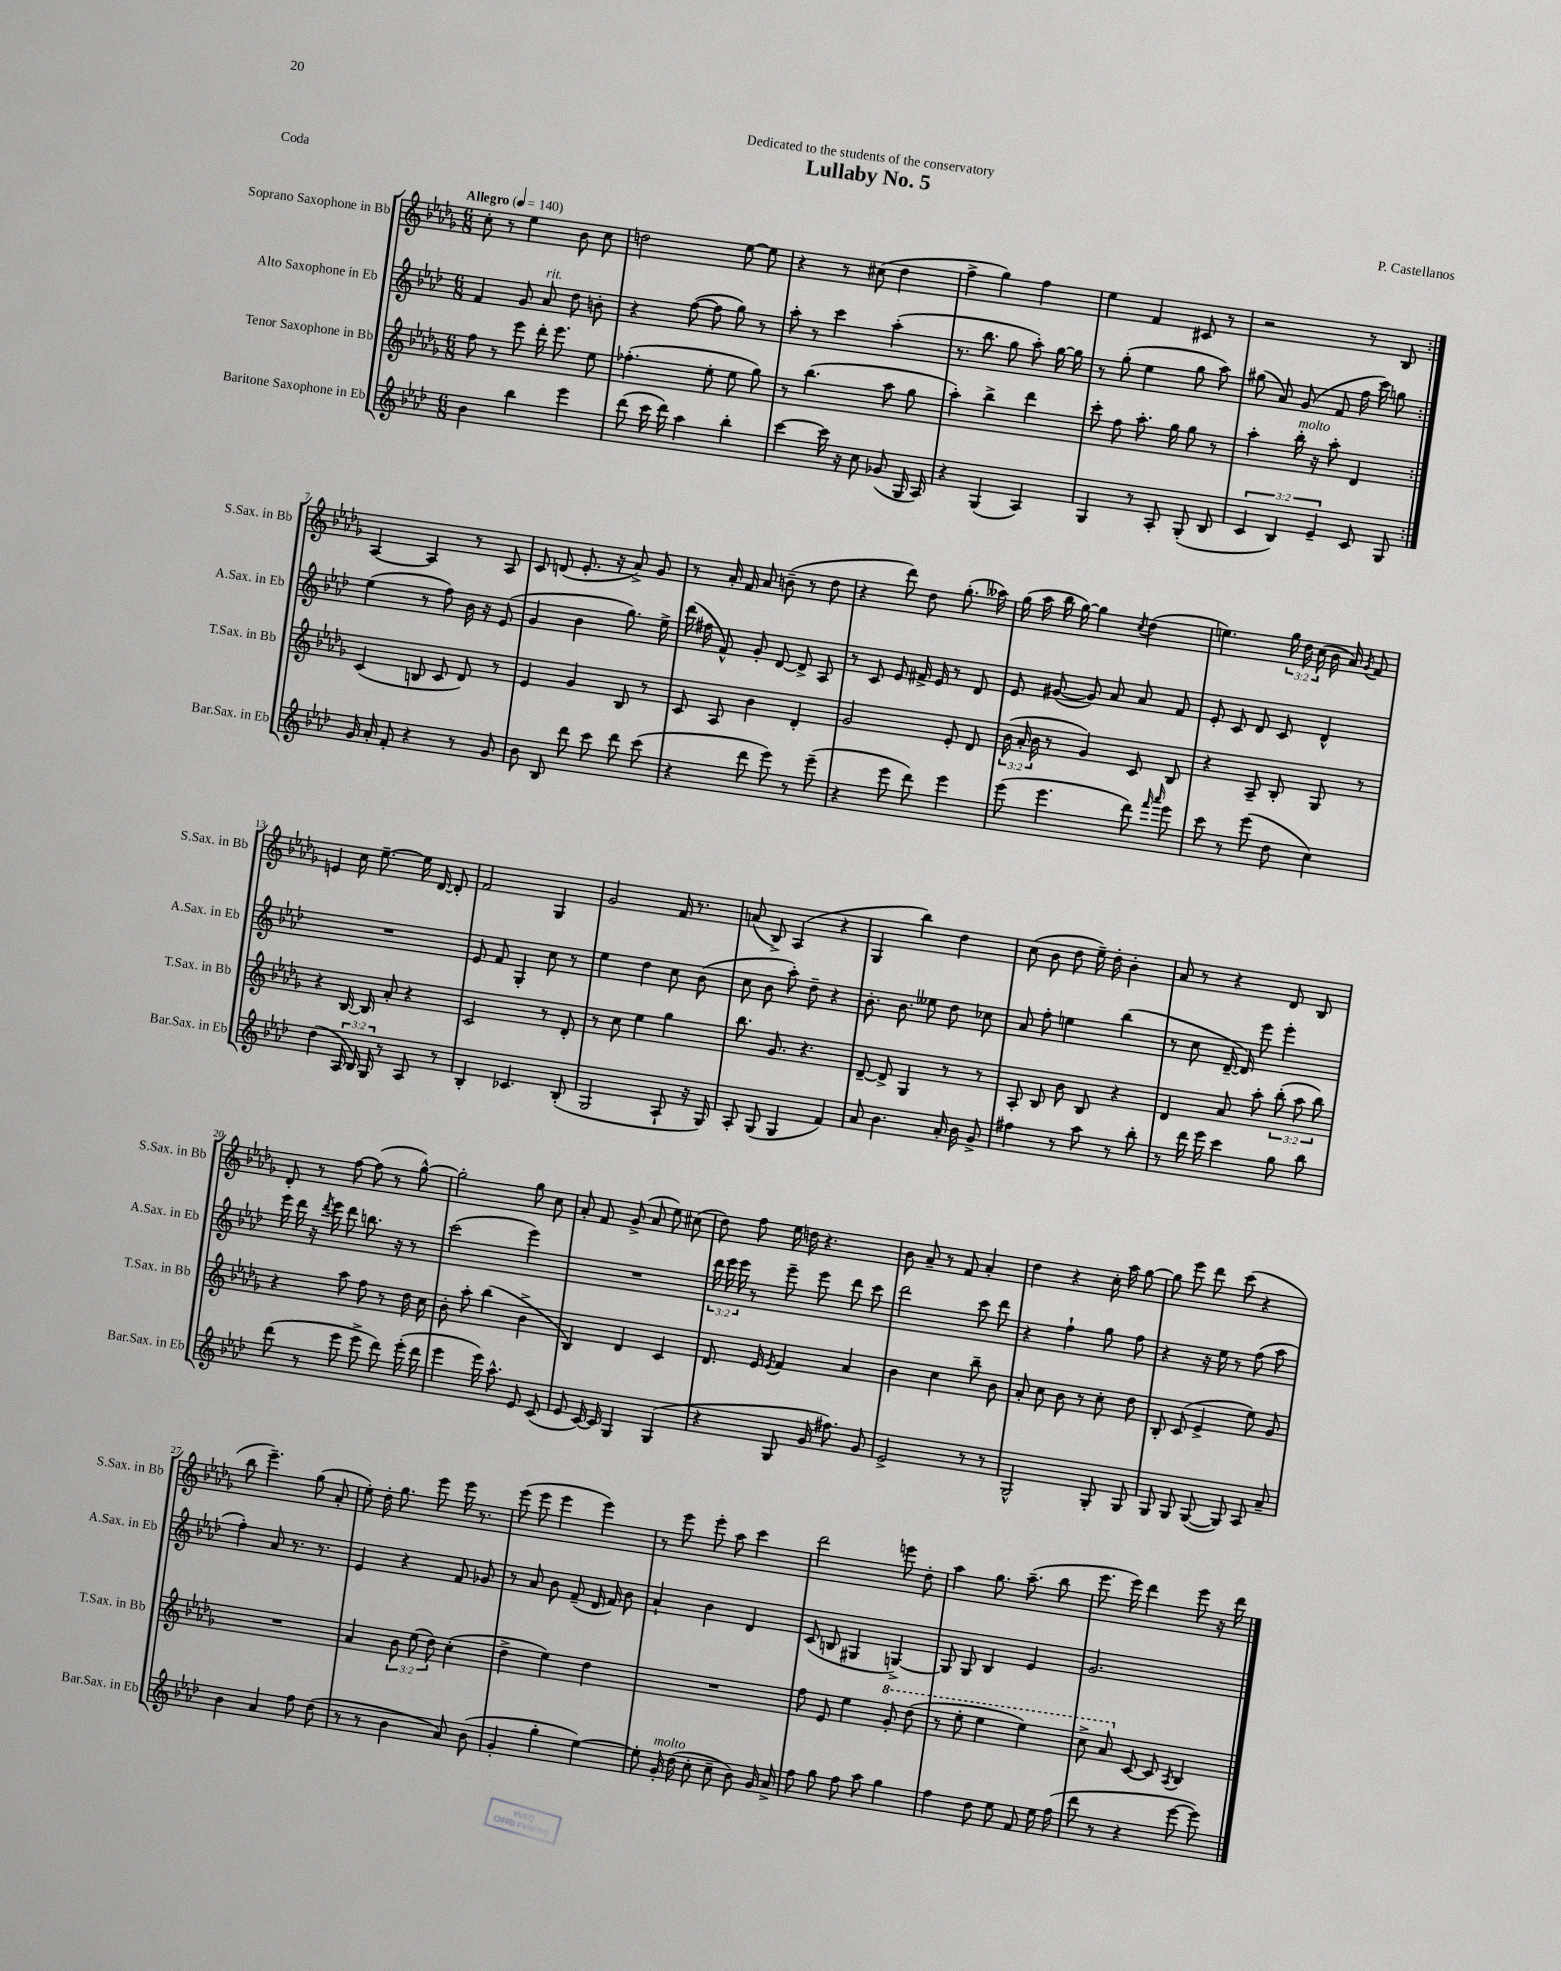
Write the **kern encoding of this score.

**kern	**kern	**kern	**kern
*staff4	*staff3	*staff2	*staff1
*clefG2	*clefG2	*clefG2	*clefG2
*k[b-e-a-d-]	*k[b-e-a-d-g-]	*k[b-e-a-d-]	*k[b-e-a-d-g-]
*M6/8	*M6/8	*M6/8	*M6/8
*MM140	*MM140	*MM140	*MM140
4b-	8ff	4f	8cc'
.	8r	.	8r
4bb-	8eee-	8g	4ee-
.	16ddd-'	8a-	.
.	8.eee-	.	.
4eee-	.	8dd-	8b-
.	8ee-	8b'	8cc
=	=	=	=
(8ddd-	(4.ff-'	4r	2dd
16ccc	.	.	.
16ddd-)	.	.	.
4aa-	.	([8ff	.
.	8ee-'	8ff]	.
4bb-'	8ee-	8gg)	[8ee-
.	8gg-)	8r	8ee-]
=	=	=	=
[4ccc	8r	8aa-'	4r
.	(4.bb-	8r	.
16ccc]	.	4ccc	8r
16r	.	.	.
8cc	.	.	(8cc#
(8g-	8aa-	(4aa-'	4dd-
16G	8gg-	.	.
16A-)	.	.	.
=	=	=	=
4r	4aa-')	8.r	4ff^
.	.	8.bb-	.
(4G	4bb-^	.	4gg-)
.	.	8gg	.
4A-)	4ddd-	8aa-')	4ff
.	.	[16gg	.
.	.	16gg]	.
=	=	=	=
4G	8ccc'	8r	4ee-
.	8ff	(8gg'	.
8r	8.aa-'	4ee-	4f
8A-'	.	.	.
.	16gg-	.	.
(8G'	8gg-	8gg	8c#
8B-	8r	8aa-)	8r
=	=	=	=
6c	4aa-'	(8gg#	2r
.	.	8a-)	.
6B-)	.	.	.
.	16bb-'	(8g	.
.	16r	.	.
6e-~	.	.	.
.	8aa-'	8f	.
8c	4d-	16ff	8r
.	.	16ccc)	.
8G	.	8gg	8B-
=:|!	=:|!	=:|!	=:|!
16g	(4c	(4ee-	[4A-
16a-'	.	.	.
8f'	.	.	.
4r	8B	8r	4A-]
.	8c	8ff)	.
8r	8d-)	16b-	8r
.	.	16r	.
8g	8r	(8e-	8A-
=	=	=	=
8b-	4e-	4g	8c
8B-	.	.	(8d
8ddd-	4g-	4b-	8.e-'
8ccc	.	.	.
.	.	.	16r
8ddd-	8B-	8.gg)	8a-^)
(8ccc	8r	.	8g-
.	.	16ee-^	.
=	=	=	=
4r	8c	(16ddd-	8r
.	.	16ff#	.
.	8A-	8f^^)	16a-'
.	.	.	16f
8ddd-	4b-	8g'	8a-
8eee-)	.	[8d-	(8b~
8r	4d-'	8d-^]	8r
(8eee-~	.	8A-	8dd-
=	=	=	=
4r	2g-	8r	4r
.	.	8c	.
8eee-	.	8e-	8ddd-)
8ddd-)	.	16f#^	8dd-
.	.	16e-	.
4eee-	8e-'	8r	(8.gg-'
.	8d-	8d-	.
.	.	.	16aa--)
=	=	=	=
(8eee-	(24b-	8e-	(16gg-
.	24a-'	.	.
.	.	.	16aa-
.	24b-	.	.
4.eee-	8r	([8g#	16bb-
.	.	.	[16gg-)
.	4g-)	8g#])	4gg-]
.	.	8a-	.
.	.	.	8qcc
8ddd-)	8c	8a-	(4dd-
16qqfff	.	.	.
16qqaaa-	.	.	.
8eee-	8B-	8f	.
=	=	=	=
8ccc	4r	8e-'	4.ee)
8r	.	8c	.
(8eee-	8A-~	8d-	.
8dd-	8B-'	8c	24gg-
.	.	.	24dd-
.	.	.	(24cc
4cc)	8G-	4d-^^	16b-
.	.	.	16a-)
.	.	.	8qg-
.	8r	.	8f
=	=	=	=
(4dd-	4r	2.r	4e
24A-	[16B-	.	16cc
24B-)	.	.	.
.	16B-]	.	[8.ee-~
24G	.	.	.
8r	8a-'	.	.
8A-	4r	.	16ee-]
.	.	.	[16d-
8r	.	.	8d-']
=	=	=	=
4B-'	2c	8e-	2f
.	.	8f	.
4.c-	.	4G'	.
.	8r	8cc	4G-
(8B-'	8d-'	8r	.
=	=	=	=
2G	8r	4ee-	2g-
.	8cc	.	.
.	4ee-	4dd-	.
8A-`	4gg-	8cc	16f
.	.	.	8.r
16r	.	(8b-	.
16G)	.	.	.
=	=	=	=
8A-'	8.bb-	8cc	(8a
(8G	.	8b-	8B-^)
.	8.g-	.	.
4G	.	8aa-')	(4A-
.	4.r	8dd-~	.
4f)	.	4r	4r
=	=	=	=
8a-	[8d-~	8.b-'	4G-
4.b-	8d-^]	.	.
.	.	8.b-	.
.	4G-	.	4bb-)
.	.	8ee--	.
16a-'	8r	8dd-	4dd-
16b-	.	.	.
8g^	8r	8cc-	.
=	=	=	=
4ff#	8A-'	8a-	(8cc
.	8B-	8ff'	8b-
8r	8b-	4ee	8dd-
8aa-	8B-	.	16ee-~)
.	.	.	16dd-'
8r	4r	(4bb-	4b-'
8bb-'	.	.	.
=	=	=	=
8r	4d-	8r	8a-
16ddd-	.	8cc	8r
16eee-	.	.	.
4ccc	8a-	[16d-~	4r
.	.	16d-])	.
.	8aa-'	8eee-	.
8gg	(12bb-'	4eee-'	8d-
.	12aa-	.	.
8bb-	.	.	8B-
.	12bb-)	.	.
=	=	=	=
(8ddd-	4r	16eee-	8d-'
.	.	16ddd-	.
8r	.	16r	8r
.	.	8qddd-	.
.	.	16eee-	.
8eee-	8aa-	8ddd-	[8ff
8eee-^	8ff	8.bb	(8ff]
8ddd-)	8r	.	8r
.	.	16r	.
(16eee-'	16dd-	8r	[8gg-^^)
16ddd-	16cc	.	.
=	=	=	=
4eee-	8b-'	(2ccc	2gg-']
.	8aa-'	.	.
16eee-)	(4bb-	.	.
8.aa-^^	.	.	.
8e-	4b-^	4eee-)	8gg-
(8c	.	.	8cc
=	=	=	=
8e-	4B-)	2.r	8a-'
[16c)	.	.	8f
16c]	.	.	.
4G	4d-	.	(8g-^
.	.	.	8a-
(4G	4c	.	8ee-)
.	.	.	(8cc#
=	=	=	=
4r	8.d-	24ddd-	8dd-)
.	.	24eee-	.
.	.	24eee-	.
.	.	8r	8ff
.	16e-	.	.
.	8qe-	.	.
8G	4f	8eee-~	16ee-
.	.	.	16dd
16g	.	8eee-	4.r
8.ff#)	.	.	.
.	4a-	8ddd-	.
8g	.	8ccc	.
=	=	=	=
2e-^	4b-	2ddd-	8b-
.	.	.	8a-~
.	4cc	.	8r
.	.	.	8f
8r	8bb-~	8ccc	4a-'
8r	8b-	8ddd-	.
=	=	=	=
2G^^	8a-'	4r	4dd-
.	8cc	.	.
.	8b-	4ff`	4r
.	8r	.	.
8G'	8cc'	8gg	16cc'
.	.	.	16aa-
8G	8dd-	8ff	[8gg-
=	=	=	=
8G	8B-'	4r	8gg-]
8G	(8c	.	8eee-
([8G	4e-^	16r	8ddd-
.	.	16ee-	.
8G])	.	8r	(8ccc
8A-	8ee-)	(8ff	4r
8a-~	8g-	8aa-	.
=	=	=	=
4b-	2.r	4ff')	8bb-
.	.	.	4.eee-~)
4a-	.	8a-	.
.	.	8.r	.
8ff	.	.	(8gg-
.	.	8.r	.
(8dd-	.	.	8a-'
=	=	=	=
8r	4a-	4e-	8ee-')
8r	.	.	16dd-'
.	.	.	8.gg-
4b-	12b-	4r	.
.	(12ee-	.	.
.	.	.	8eee-
.	12dd-)	.	.
8a-)	(4cc'	8f	16eee-
.	.	.	8.r
(8b-	.	8g-	.
=	=	=	=
4g'	4dd-^	8r	(8eee-
.	.	8a-	8eee-
4gg'	4ee-)	8b-	4eee-
.	.	(8f~	.
[4ee-)	4dd-	16d-	4eee-)
.	.	16f)	.
.	.	8b-	.
=	=	=	=
8ee-']	2.r	4a-`	8r
16g'	.	.	8eee-
(16dd-	.	.	.
8cc'	.	4b-	8eee-'
8cc~	.	.	8aa-
8b-)	.	4d-	4ccc
16g	.	.	.
16a-^	.	.	.
=	=	=	=
8ff	8ff	(8c	2ddd-
8gg	8e-	8B	.
8ff	4ee-	4G#	.
8aa-	.	.	.
4gg	8gg-'	[4G^)	8eee
.	(8ddd-	.	8dd-'
=	=	=	=
4ff	8r	8G]	4aa-
.	8eee-'	8G	.
8dd-	4eee-	4B-	8.gg-
8ee-	.	.	.
.	.	.	(8.aa-~
8f	4eee-)	4e-	.
16ee-	.	.	8bb-
(16ff	.	.	.
=	=	=	=
8ddd-	8ccc^	2.g	8.eee-
8r	8aa-	.	.
.	.	.	16eee-)
4r	[8c	.	4ddd-
.	8c]	.	.
.	8qA-	.	.
[8eee-	4B-	.	8eee-
8eee-])	.	.	16r
.	.	.	16ddd-
==	==	==	==
*-	*-	*-	*-
